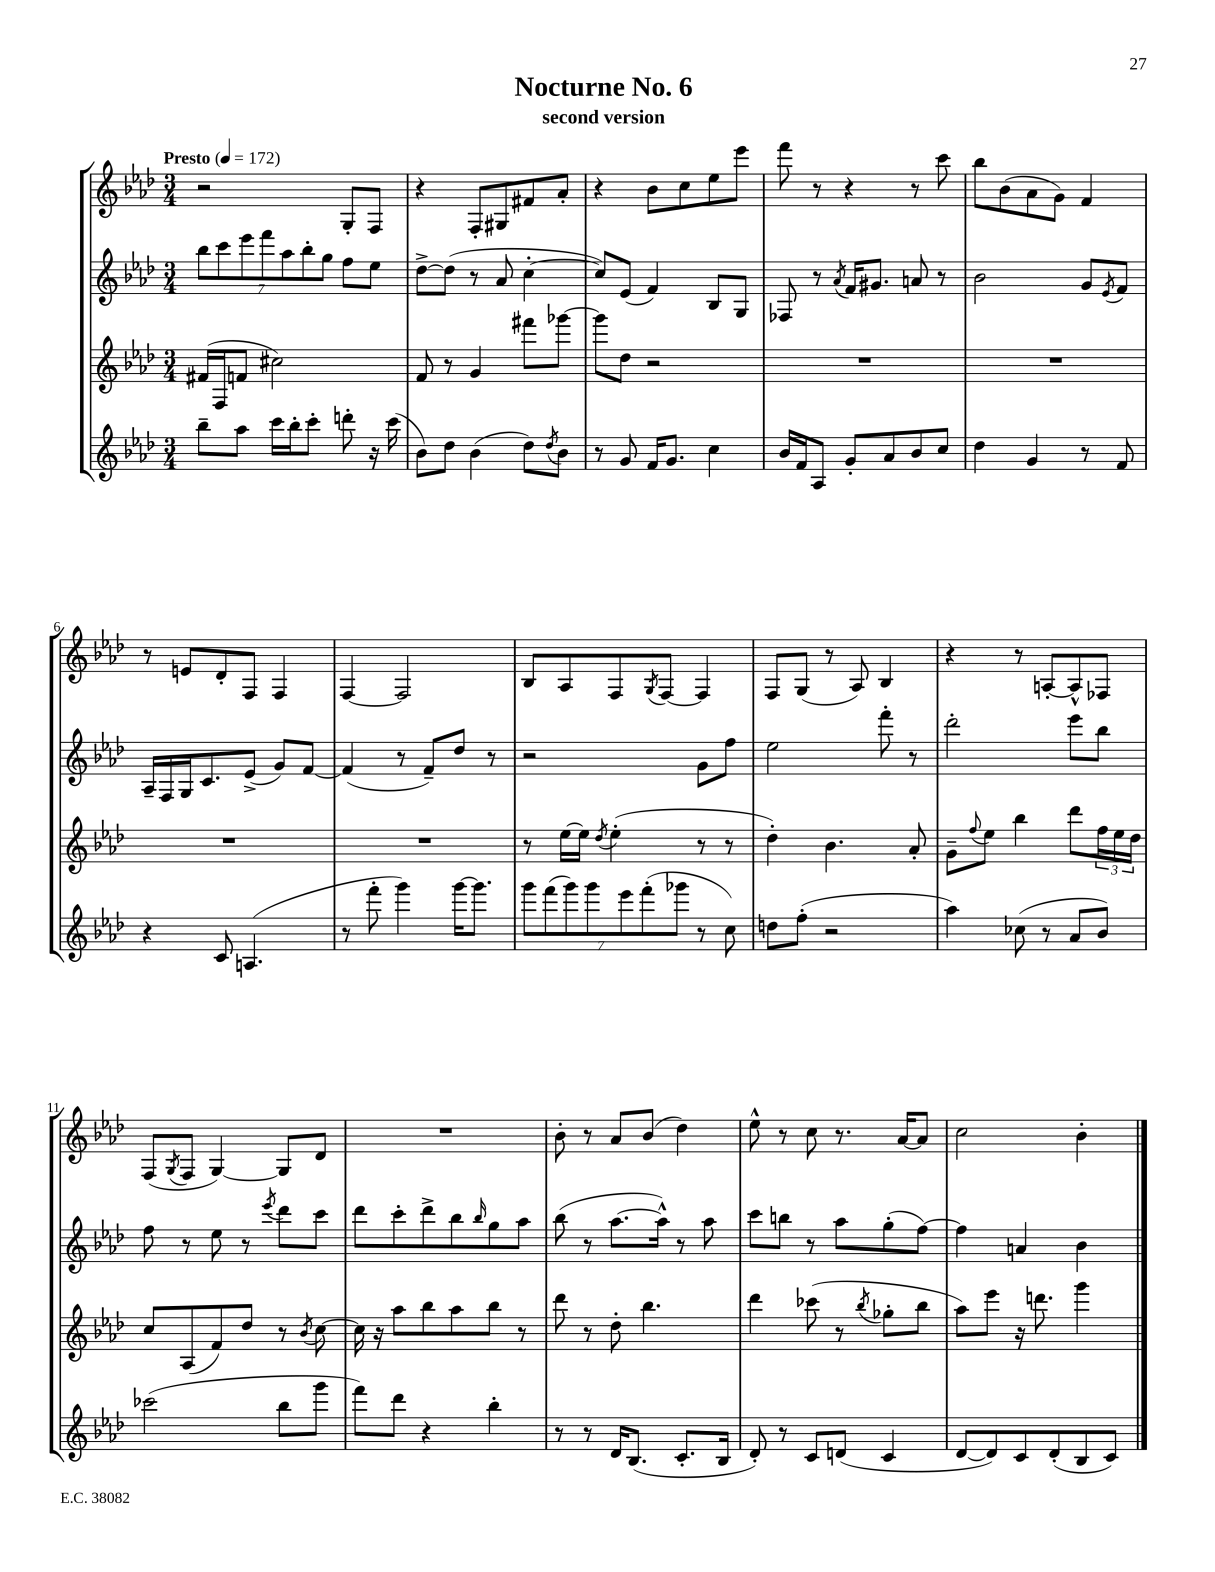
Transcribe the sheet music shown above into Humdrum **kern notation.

**kern	**kern	**kern	**kern
*staff4	*staff3	*staff2	*staff1
*clefG2	*clefG2	*clefG2	*clefG2
*k[b-e-a-d-]	*k[b-e-a-d-]	*k[b-e-a-d-]	*k[b-e-a-d-]
*M3/4	*M3/4	*M3/4	*M3/4
*MM172	*MM172	*MM172	*MM172
8bb-~	(16f#	14bb-	2r
.	16F	.	.
.	.	14ccc	.
8aa-	8f	.	.
.	.	14eee-	.
.	.	14fff	.
16ccc	2cc#)	.	.
.	.	14aa-	.
16bb-'	.	.	.
.	.	14bb-'	.
8ccc'	.	.	.
.	.	14gg	.
8ddd'	.	8ff	8G'
16r	.	8ee-	8F
(16ccc	.	.	.
=	=	=	=
8b-)	8f	[8dd-^	4r
8dd-	8r	(8dd-]	.
(4b-	4g	8r	8F'
.	.	8a-	8G#
8dd-)	8fff#	[4cc'	8f#
8qdd-	.	.	.
8b-	[8ggg-	.	8a-'
=	=	=	=
8r	8ggg-]	8cc])	4r
8g	8dd-	(8e-	.
16f	2r	4f)	8b-
8.g	.	.	.
.	.	.	8cc
4cc	.	8B-	8ee-
.	.	8G	8eee-
=	=	=	=
16b-	2.r	8F-	8fff
16f	.	.	.
8A-	.	8r	8r
.	.	8qa-	.
8g'	.	16f	4r
.	.	8.g#	.
8a-	.	.	.
8b-	.	8a	8r
8cc	.	8r	8ccc
=	=	=	=
4dd-	2.r	2b-	8bb-
.	.	.	(8b-
4g	.	.	8a-
.	.	.	8g)
8r	.	8g	4f
.	.	8qe-	.
8f	.	8f	.
=	=	=	=
4r	2.r	16A-~	8r
.	.	16F	.
.	.	16G	8e
.	.	8.c	.
8c	.	.	8d-'
(4.A	.	(8e-^	8F
.	.	8g)	4F
.	.	[8f	.
=	=	=	=
8r	2.r	(4f]	[4F
8fff'	.	.	.
4ggg)	.	8r	2F]
.	.	8f~)	.
[16ggg	.	8dd-	.
8.ggg]	.	.	.
.	.	8r	.
=	=	=	=
14ggg	8r	2r	8B-
(14fff	.	.	.
.	[16ee-	.	8A-
14ggg)	.	.	.
.	16ee-]	.	.
14ggg	.	.	.
.	8qdd-	.	.
.	(4ee-'	.	8F
14eee-	.	.	.
(14fff'	.	.	.
.	.	.	8qG
.	.	.	[8F
14ggg-	.	.	.
8r	8r	8g	4F]
8cc)	8r	8ff	.
=	=	=	=
8dd	4dd-')	2ee-	8F
(8ff'	.	.	(8G
2r	4.b-	.	8r
.	.	.	8A-)
.	.	8fff'	4B-
.	8a-'	8r	.
=	=	=	=
4aa-)	8g~	2ddd-'	4r
.	8qqff	.	.
.	8ee-	.	.
(8cc-	4bb-	.	8r
8r	.	.	[8A'
8a-	8ddd-	8eee-	8A^^]
8b-)	24ff	8bb-	8F-
.	24ee-	.	.
.	24dd-	.	.
=	=	=	=
(2ccc-	8cc	8ff	(8F
.	.	.	8qG
.	(8A-	8r	8F
.	8f)	8ee-	[4G)
.	8dd-	8r	.
.	.	8qeee-	.
8bb-	8r	8ddd-	8G]
.	8qb-	.	.
8ggg	[8cc	8ccc	8d-
=	=	=	=
8fff)	16cc]	8ddd-	2.r
.	16r	.	.
8ddd-	8aa-	8ccc'	.
4r	8bb-	8ddd-^	.
.	8aa-	8bb-	.
.	.	16qqbb-	.
4bb-'	8bb-	8gg	.
.	8r	8aa-	.
=	=	=	=
8r	8ddd-	(8bb-	8b-'
8r	8r	8r	8r
16d-	8dd-'	[8.aa-	8a-
(8.B-	.	.	.
.	4.bb-	.	(8b-
.	.	16aa-^^])	.
8.c'	.	8r	4dd-)
.	.	8aa-	.
16B-	.	.	.
=	=	=	=
8d-')	4ddd-	8ccc	8ee-^^
8r	.	8bb	8r
8c	(8ccc-	8r	8cc
(8d	8r	8aa-	8.r
.	8qbb-	.	.
4c	8gg-'	(8gg'	.
.	.	.	[16a-
.	8bb-	[8ff)	8a-]
=	=	=	=
[8d-	8aa-)	4ff]	2cc
8d-])	8eee-	.	.
8c	16r	4a	.
.	8.ddd	.	.
(8d-'	.	.	.
8B-	4ggg	4b-	4b-'
8c)	.	.	.
==	==	==	==
*-	*-	*-	*-
